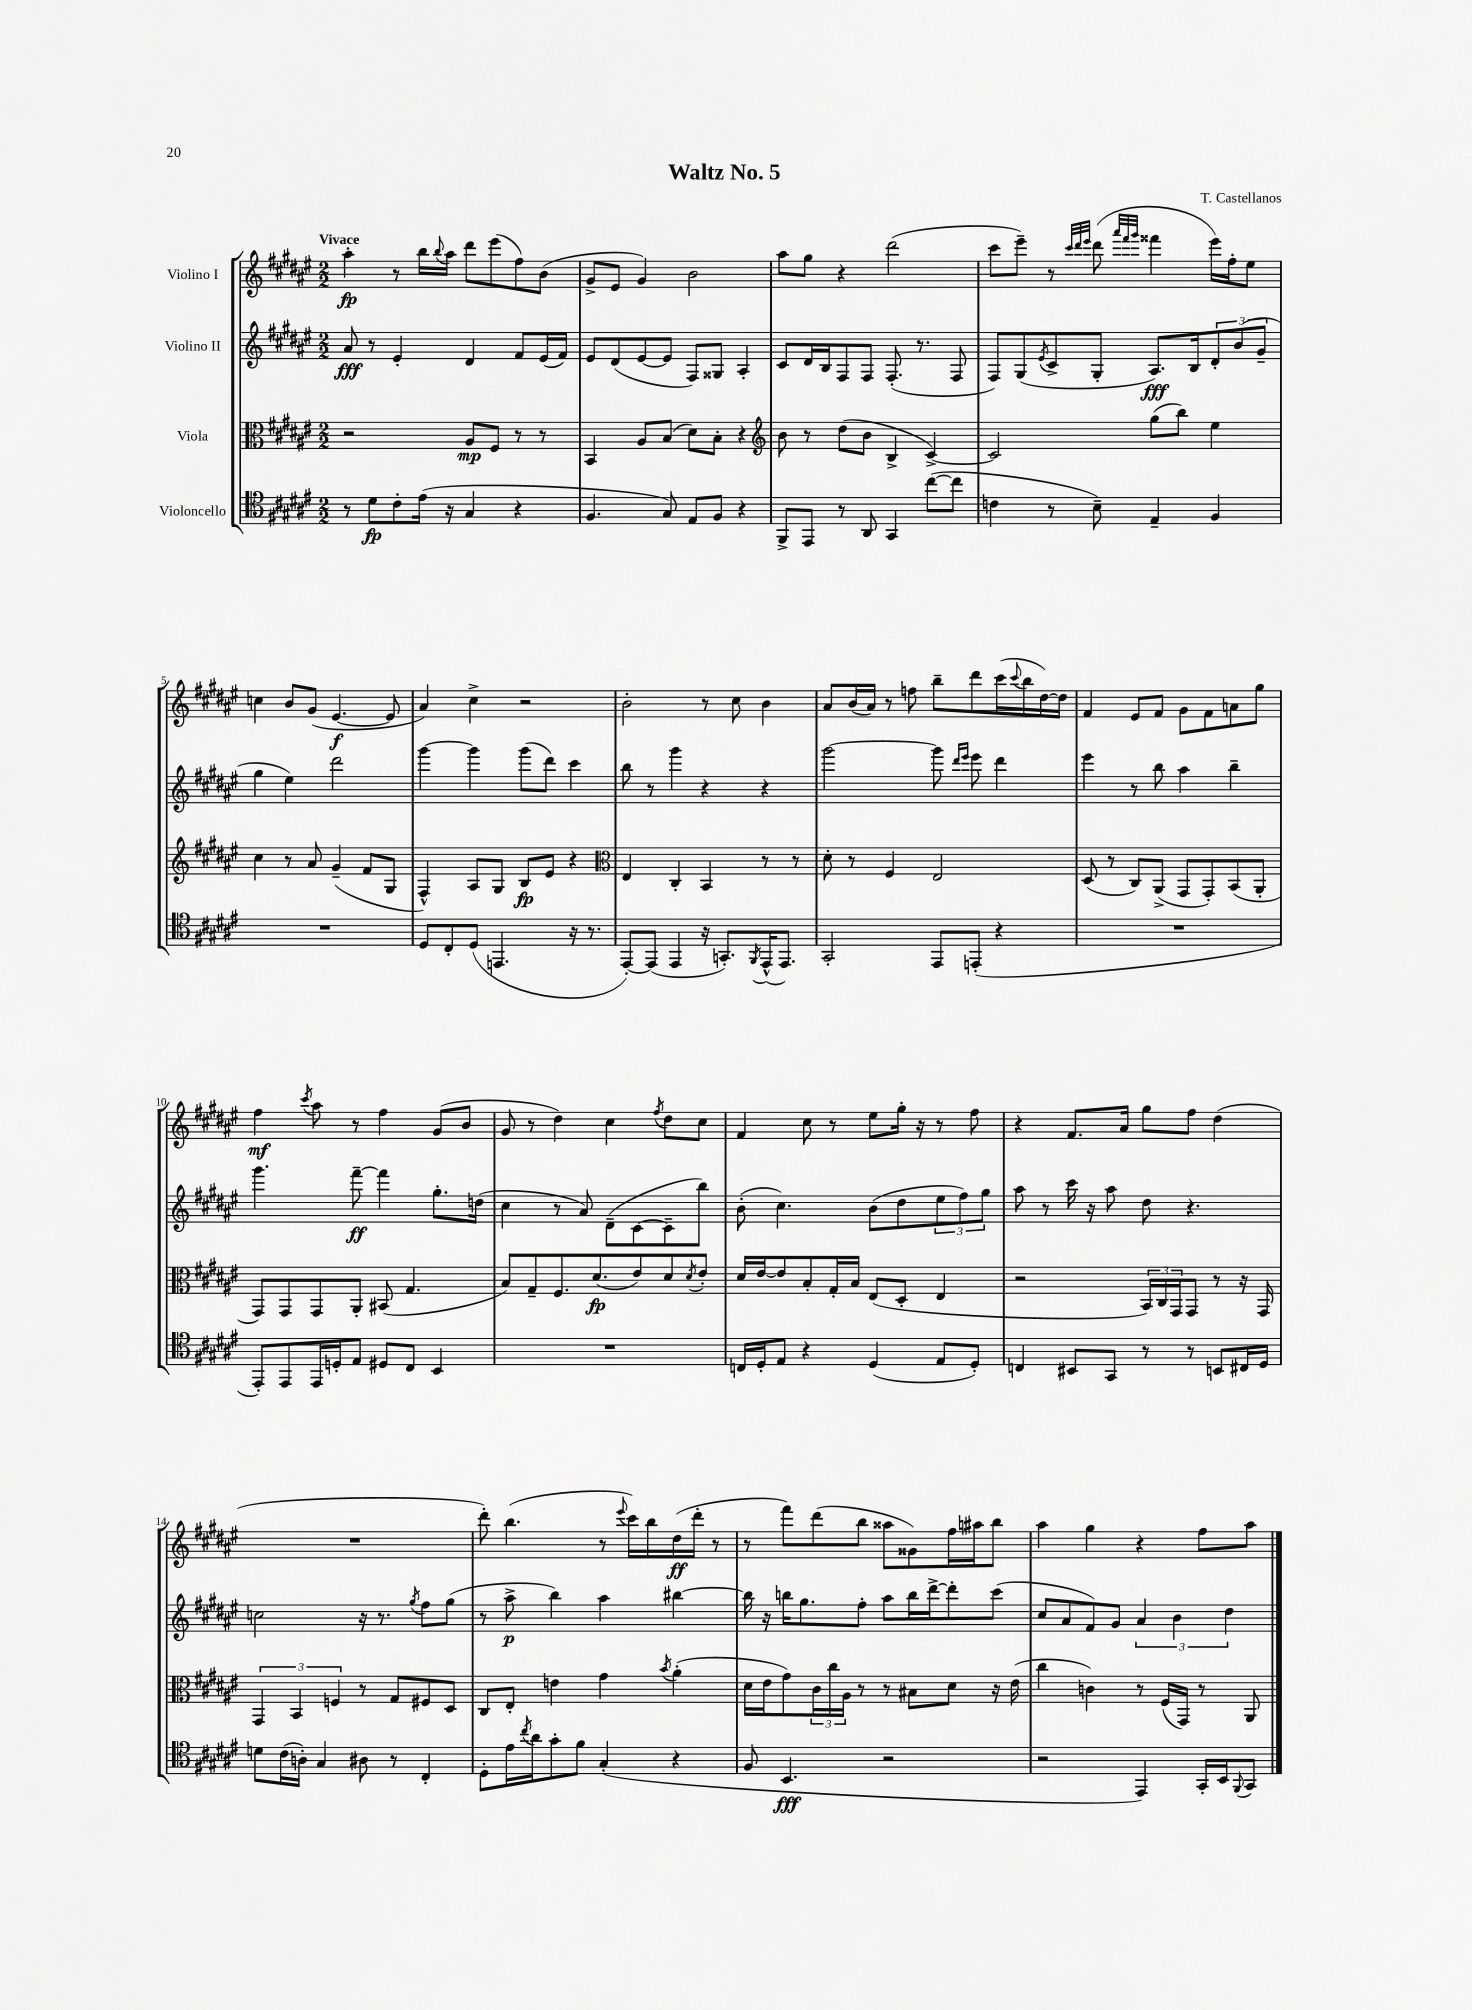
\header { title = "Waltz No. 5" composer = "T. Castellanos" }
<<
\new StaffGroup <<
\new Staff = "s0" \with { instrumentName = "Violino I" } {
    \clef treble \key fis \major \numericTimeSignature \time 2/2 \tempo "Vivace"
    ais''4-.\fp r8 b''16 \appoggiatura { b''8 } ais''16 dis'''8 eis'''8( fis''8) b'8( |
    gis'8-> eis'8 gis'4) b'2 |
    ais''8 gis''8 r4 dis'''2( |
    cis'''8 eis'''8--) r8 \grace { cis'''32 dis'''32 eis'''32 } dis'''8( \grace { ais'''32 fis'''32 gis'''32 } fisis'''4 eis'''16) fis''16-. eis''8 |
    c''4 b'8 gis'8( eis'4.~\f eis'8 |
    ais'4) cis''4-> r2 |
    b'2-. r8 cis''8 b'4 |
    ais'8 b'16( ais'16) r8 f''8 b''8-- dis'''8 cis'''16( \appoggiatura { cis'''8 } b''16 dis''16~) dis''16 |
    fis'4 eis'8 fis'8 gis'8 fis'8 a'8 gis''8 |
    fis''4\mf \acciaccatura { cis'''8 } ais''8 r8 fis''4 gis'8( b'8 |
    gis'8 r8 dis''4) cis''4 \acciaccatura { fis''8 } dis''8 cis''8 |
    fis'4 cis''8 r8 eis''8 gis''16-. r16 r8 fis''8 |
    r4 fis'8. ais'16 gis''8 fis''8 dis''4( |
    R1 |
    dis'''8-.) b''4.( r8 \appoggiatura { eis'''8 } cis'''16) b''16 dis''16\ff( dis'''16-. r8 |
    r8 fis'''8) dis'''8( b''8 aisis''8 gisis'8) fis''16 ais''16 b''8 |
    ais''4 gis''4 r4 fis''8 ais''8 \bar "|." |
}
\new Staff = "s1" \with { instrumentName = "Violino II" } {
    \clef treble \key fis \major \numericTimeSignature \time 2/2
    ais'8\fff r8 eis'4-. dis'4 fis'8 eis'16( fis'16) |
    eis'8 dis'8( eis'8~ eis'8 fis8) gisis8 ais4-. |
    cis'8 dis'16 b16 fis8 fis8 fis8.-.( r8. fis8 |
    fis8) gis8( \acciaccatura { eis'8 } cis'8-> gis8-. ais8.\fff) b16 \tuplet 3/2 { dis'8-. b'8( gis'8-- } |
    gis''4 eis''4) dis'''2 |
    gis'''4~ gis'''4 gis'''8( dis'''8) cis'''4 |
    b''8 r8 gis'''4 r4 r4 |
    gis'''2~ gis'''8 \grace { dis'''16 eis'''16 } eis'''8 dis'''4 |
    eis'''4 r8 b''8 ais''4 b''4-- |
    gis'''4. fis'''8~--\ff fis'''4 gis''8.-. d''16( |
    cis''4 r8 ais'8) dis'8--( cis'8~ cis'8-- b''8) |
    b'8-.( cis''4.) b'8( dis''8 \tuplet 3/2 { eis''8 fis''8) gis''8 } |
    ais''8 r8 cis'''16 r16 ais''8 dis''8 r4. |
    c''2 r16 r8. \acciaccatura { gis''8 } fis''8 gis''8( |
    r8 ais''8->\p b''4) ais''4 bis''4~ |
    bis''16 r16 b''16 gis''8. fis''8-. ais''8 b''16 dis'''16~-> dis'''8-. cis'''8( |
    cis''8 ais'8 fis'8) gis'8 \tuplet 3/2 { ais'4 b'4 dis''4 } \bar "|." |
}
\new Staff = "s2" \with { instrumentName = "Viola" } {
    \clef alto \key fis \major \numericTimeSignature \time 2/2
    r2 ais8\mp fis8 r8 r8 |
    b,4 ais8 b8( dis'8) b8-. r4 |
    \clef treble b'8 r8 dis''8( b'8 b4-> cis'4~->) |
    cis'2 gis''8( b''8) eis''4 |
    cis''4 r8 ais'8 gis'4--( fis'8 gis8 |
    fis4-^) ais8 gis8 b8\fp eis'8 r4 |
    \clef alto eis4 cis4-. b,4 r8 r8 |
    dis'8-. r8 fis4 eis2 |
    dis8( r8 cis8) ais,8->( gis,8 gis,8-.) b,8( ais,8-. |
    gis,8) gis,8 gis,8 ais,8-. bis,8( gis4. |
    b8) gis8-- fis8. dis'8.\fp( eis'8) dis'8 \acciaccatura { dis'8 } eis'8-. |
    dis'16 eis'16~ eis'8 b8-. gis16-. b16 eis8( dis8-. eis4 |
    r2 \tuplet 3/2 { b,16) cis16 gis,16 } gis,8 r8 r16 gis,16 |
    \tuplet 3/2 { gis,4 b,4 f4 } r8 gis8 fis8 dis8 |
    cis8 eis8-. e'4 gis'4 \acciaccatura { b'8 } ais'4-.( |
    dis'16 eis'16 gis'8) \tuplet 3/2 { cis'16 cis''16 ais16 } r8 r8 bis8 dis'8 r16 eis'16( |
    cis''4 c'4) r8 fis16( gis,16) r8 ais,8 \bar "|." |
}
\new Staff = "s3" \with { instrumentName = "Violoncello" } {
    \clef tenor \key fis \major \numericTimeSignature \time 2/2
    r8 dis'8\fp cis'8-. eis'16( r16 gis4 r4 |
    fis4. gis8) eis8 fis8 r4 |
    fis,8-> eis,8 r8 ais,8 gis,4 cis''8~( cis''8 |
    c'4 r8 b8--) eis4-- fis4 |
    R1 |
    dis8 cis8-. dis8( e,4. r16 r8. |
    eis,8~-.) eis,8( eis,4 r16 g,8.-.) \acciaccatura { fis,8 } eis,16-^( eis,8.) |
    gis,2-. eis,8 e,8-.( r4 |
    R1 |
    eis,8-.) eis,8 eis,16 d16-. eis8 dis8 cis8 b,4 |
    R1 |
    c16 dis16-. eis8 r4 dis4( eis8 dis8-.) |
    c4 bis,8 gis,8 r8 r8 b,8 cis16 dis16 |
    d'8 cis'16( a16-.) gis4 ais8 r8 cis4-. |
    dis8-. eis'16 \acciaccatura { cis''8 } ais'16 gis'8-. fis'8 gis4-.( r4 |
    fis8 b,4.\fff r2 |
    r2 eis,4) gis,16-. b,16 \appoggiatura { fis,8 } gis,8 \bar "|." |
}
>>
>>
